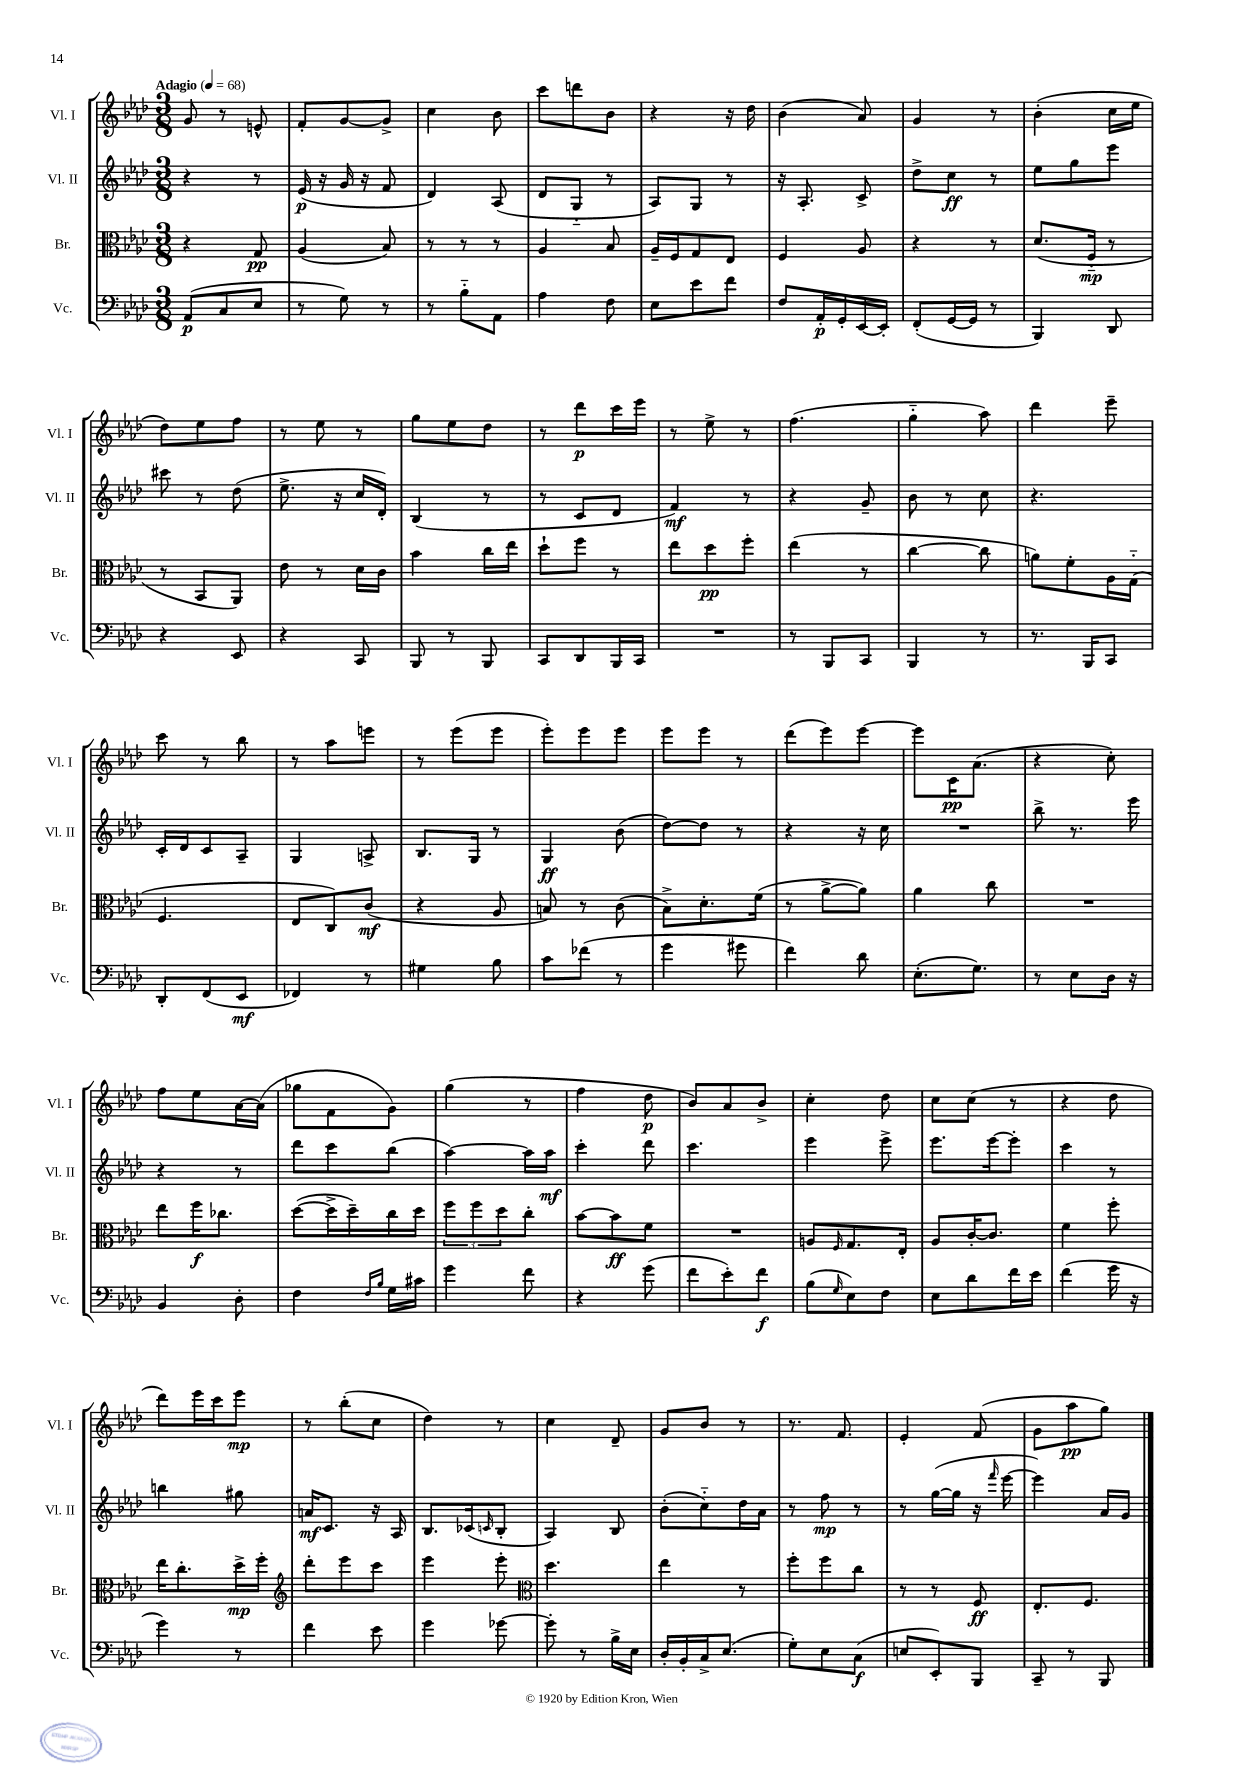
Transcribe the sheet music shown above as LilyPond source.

<<
\new StaffGroup <<
\new Staff = "s0" \with { instrumentName = "Vl. I" shortInstrumentName = "Vl. I" } {
    \clef treble \key aes \major \numericTimeSignature \time 3/8 \tempo "Adagio" 4 = 68
    g'8 r8 e'8-^ |
    f'8-. g'8~ g'8-> |
    c''4 bes'8 |
    c'''8 d'''8 bes'8 |
    r4 r16 des''16 |
    bes'4( aes'8) |
    g'4 r8 |
    bes'4-.( c''16 ees''16 |
    des''8) ees''8 f''8 |
    r8 ees''8 r8 |
    g''8 ees''8 des''8 |
    r8 des'''8\p c'''16 ees'''16 |
    r8 ees''8-> r8 |
    f''4.( |
    g''4-_ aes''8) |
    des'''4 ees'''8-- |
    c'''8 r8 bes''8 |
    r8 aes''8 e'''8 |
    r8 ees'''8( ees'''8 |
    ees'''8-.) ees'''8 ees'''8 |
    ees'''8 ees'''8 r8 |
    des'''8( ees'''8) ees'''8~ |
    ees'''8 c'16\pp aes'8.( |
    r4 c''8-.) |
    f''8 ees''8 aes'16~ aes'16( |
    ges''8 f'8 g'8) |
    g''4( r8 |
    f''4 des''8\p |
    bes'8) aes'8 bes'8-> |
    c''4-. des''8 |
    c''8 c''8( r8 |
    r4 des''8 |
    des'''8) ees'''16 c'''16 ees'''8\mp |
    r8 bes''8-.( c''8 |
    des''4) r8 |
    c''4 des'8-- |
    g'8 bes'8 r8 |
    r8. f'8. |
    ees'4-. f'8( |
    g'8 aes''8\pp g''8) \bar "|." |
}
\new Staff = "s1" \with { instrumentName = "Vl. II" shortInstrumentName = "Vl. II" } {
    \clef treble \key aes \major \numericTimeSignature \time 3/8
    r4 r8 |
    ees'16\p( r16 g'16 r16 f'8 |
    des'4) aes8( |
    des'8 g8-_ r8 |
    aes8) g8 r8 |
    r16 aes8.-. c'8-> |
    des''8-> c''8\ff r8 |
    ees''8 g''8 ees'''8 |
    cis'''8 r8 des''8( |
    ees''8.-> r16 c''16 des'16-.) |
    bes4( r8 |
    r8 c'8 des'8 |
    f'4\mf) r8 |
    r4 g'8-- |
    bes'8 r8 c''8 |
    r4. |
    c'16-. des'16 c'8 aes8-- |
    g4 a8-> |
    bes8. g16 r8 |
    g4\ff bes'8( |
    des''8~) des''8 r8 |
    r4 r16 c''16 |
    R4. |
    bes''8-> r8. ees'''16 |
    r4 r8 |
    des'''8 c'''8 bes''8( |
    aes''4~) aes''16 aes''16\mf |
    c'''4-. des'''8 |
    c'''4. |
    ees'''4 ees'''8-> |
    ees'''8. ees'''16~ ees'''8-. |
    c'''4 r8 |
    b''4 gis''8 |
    a'16\mf c'8. r16 aes16 |
    bes8. ces'16( \grace { c'16 } bes8-. |
    aes4) bes8 |
    bes'8-.( c''8-_) des''16 aes'16 |
    r8 f''8\mp r8 |
    r8 g''16~( g''16 r16 \grace { f'''16 } ees'''16~ |
    ees'''4) aes'16 g'16 \bar "|." |
}
\new Staff = "s2" \with { instrumentName = "Br." shortInstrumentName = "Br." } {
    \clef alto \key aes \major \numericTimeSignature \time 3/8
    r4 g8\pp |
    aes4( bes8) |
    r8 r8 r8 |
    aes4 bes8 |
    aes16-- f16 g8 ees8 |
    f4 aes8 |
    r4 r8 |
    des'8.( f16-_\mp r8 |
    r8 bes,8 aes,8) |
    ees'8 r8 des'16 c'16 |
    bes'4 c''16 ees''16 |
    des''8-! f''8 r8 |
    ees''8 des''8\pp f''8-. |
    ees''4( r8 |
    c''4~ c''8 |
    a'8) f'8-. aes16 g16-_( |
    f4. |
    ees8 c8) c'8\mf( |
    r4 aes8 |
    b8) r8 c'8( |
    bes8->) des'8.-. f'16( |
    r8 aes'8~-> aes'8) |
    aes'4 c''8 |
    R4. |
    ees''8 f''16\f ces''8. |
    des''8~( des''16-> des''16--) c''16 des''16 |
    \tuplet 3/2 { f''8 f''8 des''8 } c''8-. |
    bes'8~ bes'8\ff f'8 |
    R4. |
    a8 \grace { f16 } g8. ees16-. |
    aes8 c'16~-. c'8. |
    f'4 f''8-. |
    ees''16 c''8.-. des''16->\mp f''16-. |
    \clef treble des'''8-. ees'''8 c'''8 |
    ees'''4 ees'''8-. |
    \clef alto des''4. |
    ees''4 r8 |
    f''8-. f''8 c''8 |
    r8 r8 f8\ff |
    ees8.-. f8. \bar "|." |
}
\new Staff = "s3" \with { instrumentName = "Vc." shortInstrumentName = "Vc." } {
    \clef bass \key aes \major \numericTimeSignature \time 3/8
    aes,8\p( c8 ees8 |
    r8 g8) r8 |
    r8 bes8-_ aes,8 |
    aes4 f8 |
    ees8 ees'8 f'8 |
    f8 aes,16-.\p g,16-. ees,16~ ees,16-. |
    f,8-.( g,16~ g,16 r8 |
    bes,,4) des,8 |
    r4 ees,8 |
    r4 c,8 |
    bes,,8 r8 bes,,8 |
    c,8 des,8 bes,,16 c,16 |
    R4. |
    r8 bes,,8 c,8 |
    bes,,4 r8 |
    r8. bes,,16 c,8 |
    des,8-. f,8( ees,8\mf |
    fes,4) r8 |
    gis4 bes8 |
    c'8 fes'8( r8 |
    g'4 gis'8 |
    f'4) des'8 |
    ees8.-.( g8.) |
    r8 ees8 des16 r16 |
    bes,4 des8-. |
    f4 \grace { f16 bes16 } g16 cis'16 |
    g'4 f'8 |
    r4 g'8( |
    f'8 ees'8-.) f'8\f |
    bes8( \grace { g16 } ees8) f8 |
    ees8 des'8 f'16 ees'16 |
    f'4( g'16 r16 |
    g'4) r8 |
    f'4 ees'8 |
    g'4 ges'8~ |
    ges'8-. r8 bes16-> ees16 |
    des16-. bes,16-. c16-> ees8.( |
    g8-.) ees8 c8\f( |
    e8 ees,8-.) bes,,8 |
    c,8-- r8 bes,,8 \bar "|." |
}
>>
>>
\layout { \context { \Score \remove "Bar_number_engraver" } }
